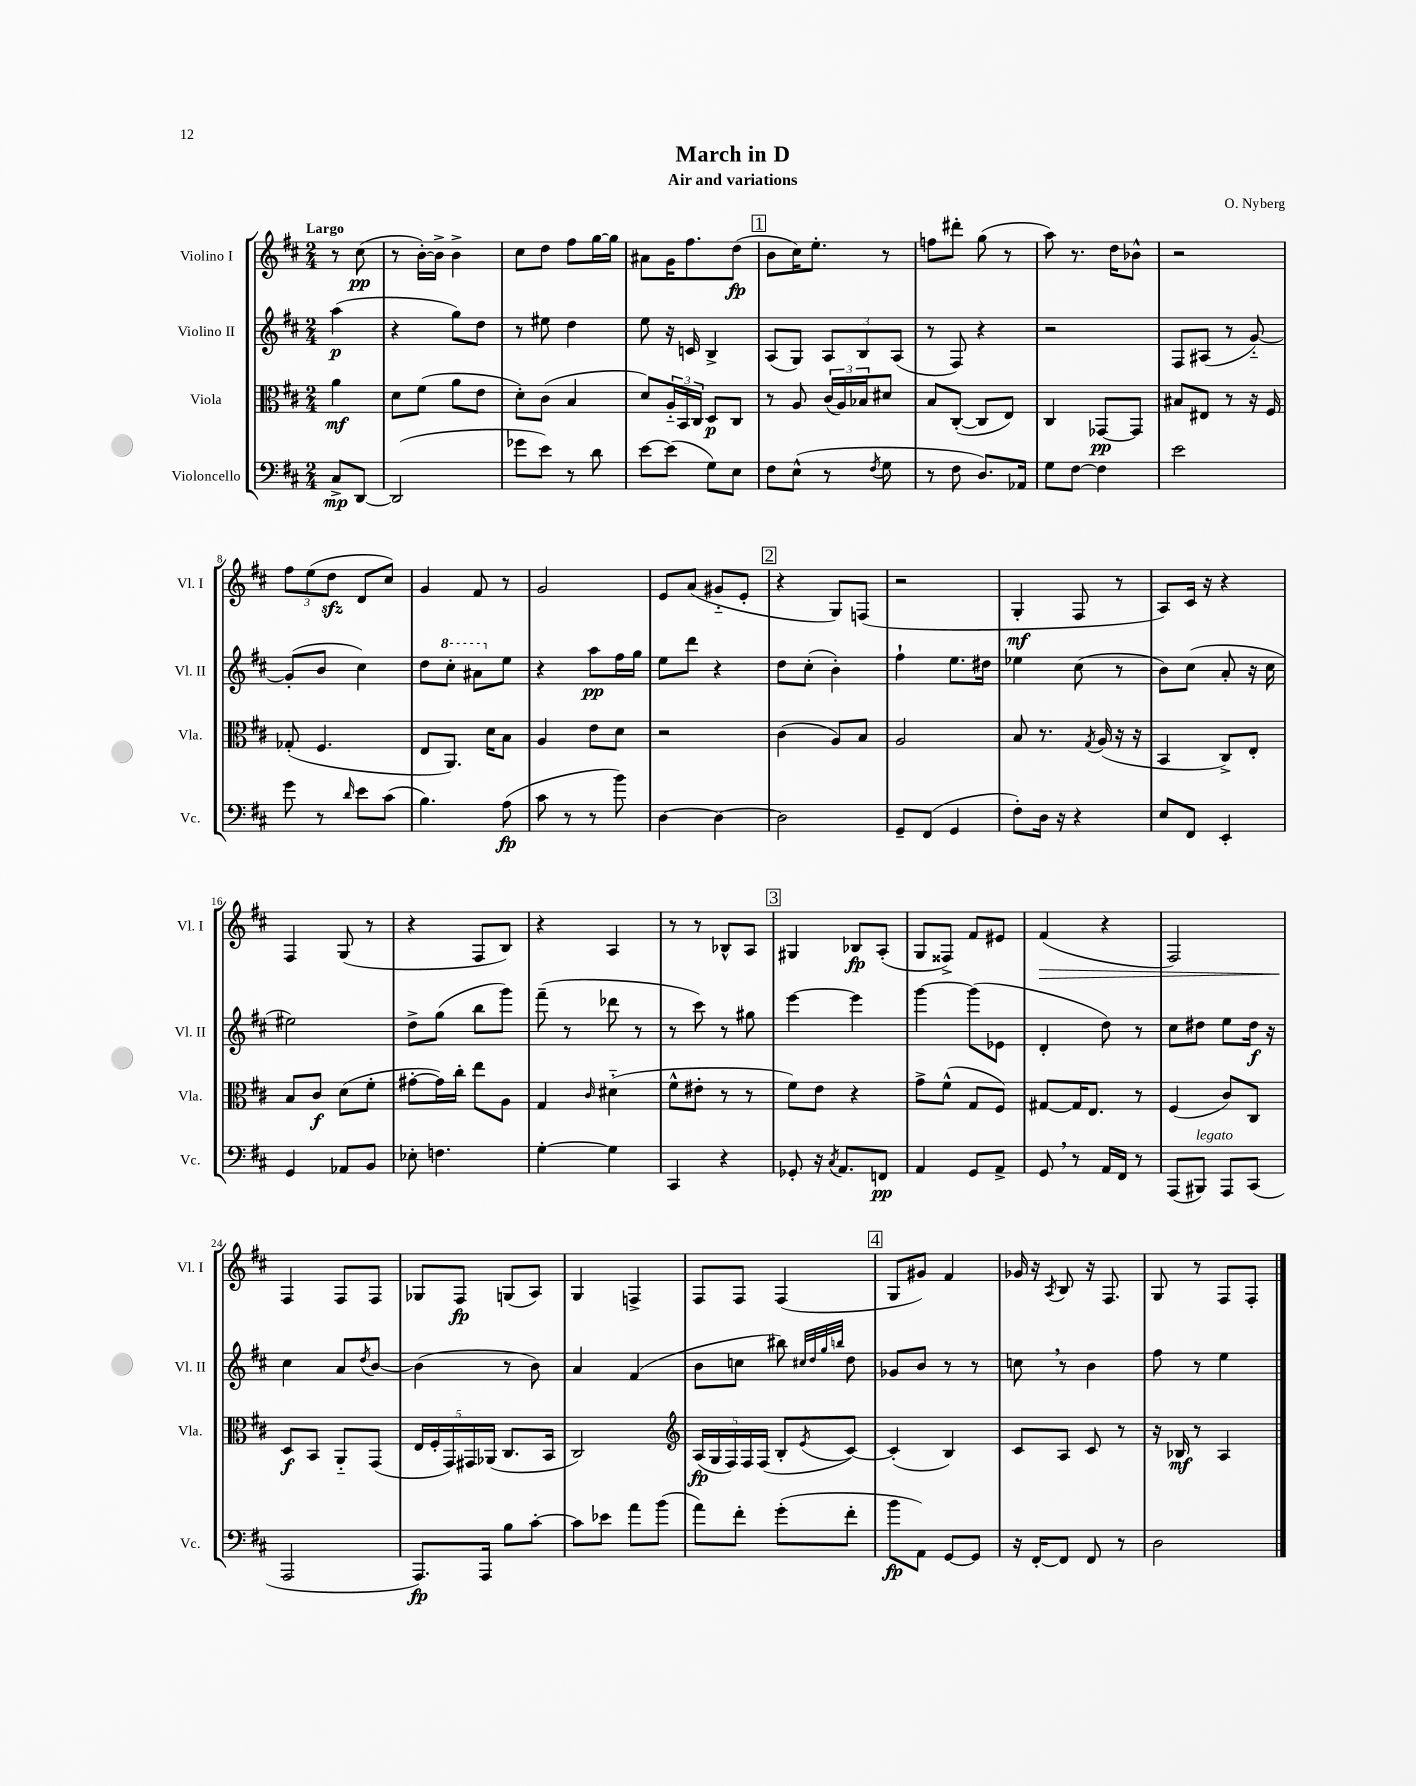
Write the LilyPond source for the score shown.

\header { title = "March in D" composer = "O. Nyberg" subtitle = "Air and variations" }
<<
\new StaffGroup <<
\new Staff = "s0" \with { instrumentName = "Violino I" shortInstrumentName = "Vl. I" } {
    \clef treble \key d \major \numericTimeSignature \time 2/4 \partial 4 \tempo "Largo"
    r8 cis''8\pp( |
    r8 b'16~-.) b'16-> b'4-> |
    cis''8 d''8 fis''8 g''16~ g''16 |
    ais'8 g'16 fis''8. d''8\fp( |
    \mark \markup { \box "1" } b'8 cis''16) e''8.-. r8 |
    f''8 dis'''8-. g''8( r8 |
    a''8) r8. d''16 bes'8-^ |
    r2 |
    \tuplet 3/2 { fis''8 e''8( d''8\sfz } d'8 cis''8) |
    g'4 fis'8 r8 |
    g'2 |
    e'8 a'8( gis'8-_ e'8-. |
    \mark \markup { \box "2" } r4 g8) f8( |
    r2 |
    g4-.\mf fis8 r8 |
    a8) cis'16 r16 r4 |
    fis4 g8( r8 |
    r4 fis8 b8) |
    r4 a4 |
    r8 r8 bes8-^ a8 |
    \mark \markup { \box "3" } gis4 bes8\fp a8-.( |
    g8 fisis8->) fis'8 eis'8 |
    fis'4\>( r4 |
    fis2) |
    fis4\! fis8 fis8 |
    ges8 fis8\fp g8( a8) |
    g4 f4-> |
    fis8 fis8 fis4( |
    \mark \markup { \box "4" } g8 gis'8) fis'4 |
    ges'16 r16 \acciaccatura { a8 } b8 r16 fis8. |
    g8 r8 fis8 fis8-. \bar "|." |
}
\new Staff = "s1" \with { instrumentName = "Violino II" shortInstrumentName = "Vl. II" } {
    \clef treble \key d \major \numericTimeSignature \time 2/4 \partial 4
    a''4\p( |
    r4 g''8) d''8 |
    r8 eis''8 d''4 |
    e''8 r16 c'16 b4-> |
    \mark \markup { \box "1" } a8( g8) \tuplet 3/2 { a8 b8 a8( } |
    r8 fis8) r4 |
    r2 |
    fis8 ais8( r8 g'8~-_) |
    g'8-.( b'8 cis''4) |
    d''8 \ottava #1 cis'''8-. ais''8 \ottava #0 e''8 |
    r4 a''8\pp fis''16 g''16 |
    e''8 d'''8 r4 |
    \mark \markup { \box "2" } d''8 cis''8-.( b'4-.) |
    fis''4-! e''8. dis''16 |
    ees''4 cis''8( r8 |
    b'8) cis''8( a'8-. r16 cis''16 |
    eis''2) |
    d''8-> g''8( b''8 g'''8) |
    fis'''8--( r8 des'''8 r8 |
    r8 cis'''8) r8 gis''8 |
    \mark \markup { \box "3" } e'''4~ e'''4 |
    g'''4~ g'''8( ees'8 |
    d'4-. d''8) r8 |
    cis''8 dis''8 e''8 dis''16\f r16 |
    cis''4 a'8 \acciaccatura { d''8 } b'8~ |
    b'4( r8 b'8) |
    a'4 fis'4( |
    b'8 c''8 bis''8) \grace { cis''32 d''32 g''32 b''32 } d''8 |
    \mark \markup { \box "4" } ges'8 b'8 r8 r8 |
    c''8 \breathe r8 b'4 |
    fis''8 r8 e''4 \bar "|." |
}
\new Staff = "s2" \with { instrumentName = "Viola" shortInstrumentName = "Vla." } {
    \clef alto \key d \major \numericTimeSignature \time 2/4 \partial 4
    a'4\mf |
    d'8 fis'8( a'8 e'8 |
    d'8-.) cis'8( b4 |
    d'8) \tuplet 3/2 { a16-_ b,16 cis16 } d8\p cis8 |
    \mark \markup { \box "1" } r8 a8 \tuplet 3/2 { cis'16( a16) bes16 } dis'8 |
    b8 cis8~-.( cis8 e8) |
    cis4 ges,8~\pp ges,8 |
    bis8 eis8 r8 r16 fis16 |
    ges8-.( fis4. |
    e8 a,8.) d'16 b8 |
    a4 e'8 d'8 |
    r2 |
    \mark \markup { \box "2" } cis'4( a8) b8 |
    a2 |
    b8 r8. \acciaccatura { g8 } a16( r16 r16 |
    b,4 cis8->) e8-. |
    b8 cis'8\f d'8( fis'8-. |
    gis'8~-. gis'16) cis''16-. e''8 a8 |
    g4 \grace { cis'16 } dis'4-_( |
    fis'8-^ eis'8-. r8 r8 |
    \mark \markup { \box "3" } fis'8) e'8 r4 |
    g'8-> fis'8-^( g8 fis8) |
    gis8~ gis16 e8. r8 |
    fis4( cis'8) cis8 |
    d8\f b,8 a,8-_ g,8( |
    \tuplet 5/4 { e16 fis16-. g,16) gis,16 aes,16( } cis8. b,16 |
    cis2) |
    \clef treble \tuplet 5/4 { a16\fp( g16 fis16) fis16 fis16( } b8-. \acciaccatura { e'8 } cis'8~) |
    \mark \markup { \box "4" } cis'4-.( b4) |
    cis'8 a8 cis'8 r8 |
    r16 bes16\mf r8 a4 \bar "|." |
}
\new Staff = "s3" \with { instrumentName = "Violoncello" shortInstrumentName = "Vc." } {
    \clef bass \key d \major \numericTimeSignature \time 2/4 \partial 4
    cis8->\mp d,8~ |
    d,2( |
    ges'8 e'8) r8 d'8 |
    e'8~ e'8( g8) e8 |
    \mark \markup { \box "1" } fis8 e8-^( r8 \acciaccatura { fis8 } g8 |
    r8 fis8 d8.) aes,16 |
    g8 fis8~ fis4 |
    e'2 |
    g'8 r8 \grace { d'16 } e'8 cis'8( |
    b4.) a8\fp( |
    cis'8 r8 r8 b'8) |
    d4~ d4~ |
    \mark \markup { \box "2" } d2 |
    g,8-- fis,8( g,4 |
    fis8-.) d16 r16 r4 |
    e8 fis,8 e,4-. |
    g,4 aes,8 b,8 |
    ees8-. f4. |
    g4~-. g4 |
    cis,4 r4 |
    \mark \markup { \box "3" } ges,8-. r16 \acciaccatura { cis8 } a,8. f,8\pp |
    a,4 g,8 a,8-> |
    g,8 \breathe r8 a,16 fis,16 r8 |
    a,,8( bis,,8^\markup { \italic "legato" }) a,,8 cis,8( |
    a,,2 |
    a,,8.\fp) a,,16 b8 cis'8~-. |
    cis'8 ees'8 a'8 b'8( |
    a'8) fis'8-. g'8-.( fis'8-. |
    \mark \markup { \box "4" } b'8\fp a,8) g,8~ g,8 |
    r16 fis,16~-. fis,8 fis,8 r8 |
    d2 \bar "|." |
}
>>
>>
